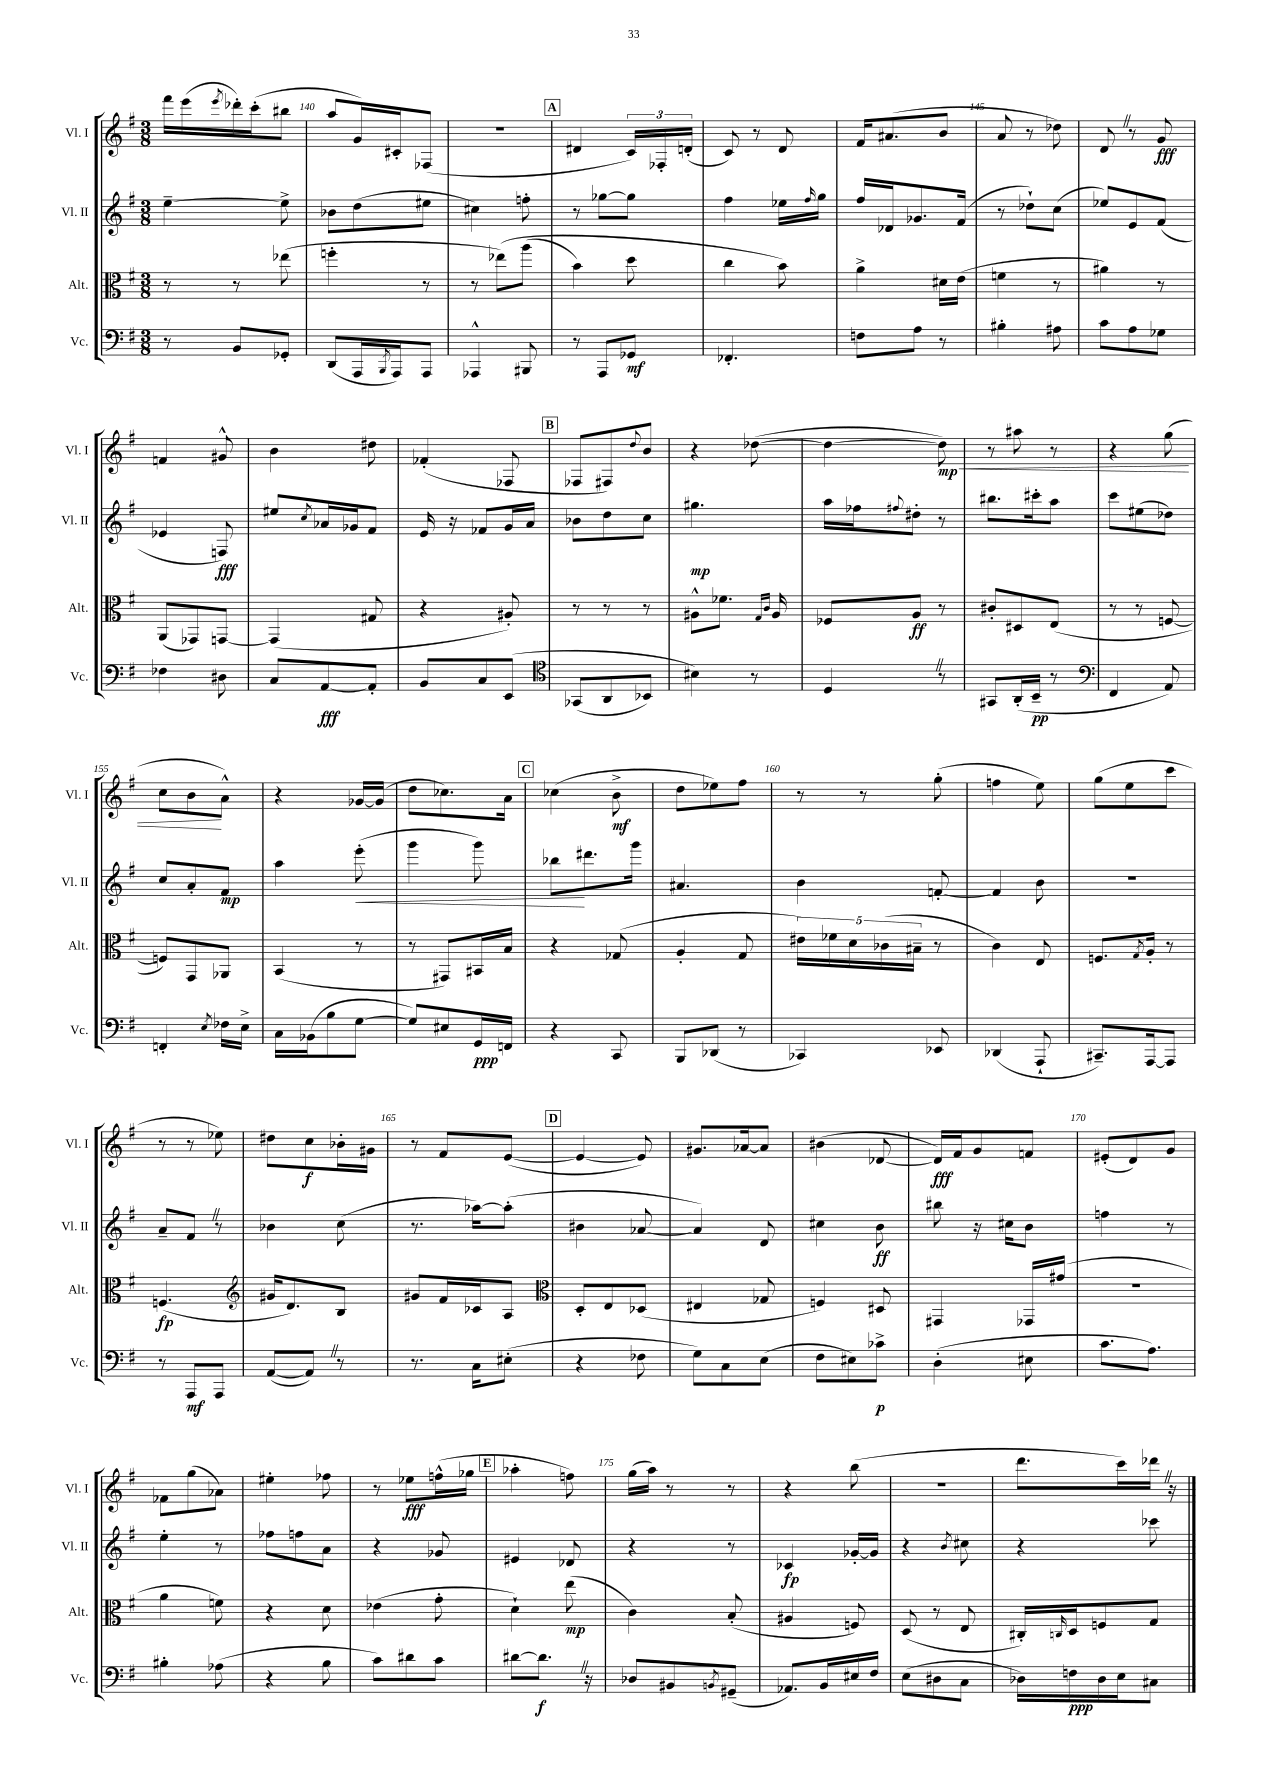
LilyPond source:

<<
\new StaffGroup <<
\new Staff = "s0" \with { instrumentName = "Vl. I" shortInstrumentName = "Vl. I" } {
    \clef treble \key g \major \numericTimeSignature \time 3/8
    fis'''16 e'''16( \acciaccatura { e'''8 } des'''16-.) c'''16-.( bis''8 |
    a''8 g'16) cis'16-. fes8( |
    R4. |
    \mark \markup { \box "A" } dis'4 \tuplet 3/2 { c'16) fes16-. d'16-.( } |
    c'8) r8 d'8 |
    fis'16 ais'8.( b'8 |
    a'8 r8 des''8) |
    d'8 \once \override BreathingSign.text = \markup { \musicglyph "scripts.caesura.straight" } \breathe r8 g'8\fff |
    f'4 gis'8-^ |
    b'4 dis''8 |
    fes'4-.( fes8 |
    \mark \markup { \box "B" } fes8 fis8) \appoggiatura { d''8 } b'8 |
    r4 des''8~( |
    des''4~ des''8\mp\<) |
    r8 ais''8 r8 |
    r4 g''8( |
    c''8 b'8\! a'8-^) |
    r4 ges'16~ ges'16( |
    d''8 ces''8.) a'16 |
    \mark \markup { \box "C" } ces''4( b'8->\mf |
    d''8 ees''8) fis''8 |
    r8 r8 g''8-.( |
    f''4 e''8) |
    g''8( e''8 c'''8 |
    r8 r8 ees''8) |
    dis''8 c''8\f bes'16-. gis'16 |
    r8 fis'8 e'8~( |
    \mark \markup { \box "D" } e'4~ e'8) |
    gis'8. aes'16~ aes'8 |
    bis'4( des'8~ |
    des'16\fff) fis'16 g'8 f'8 |
    eis'8-.( d'8) g'8 |
    fes'8 g''8( aes'8) |
    eis''4-. fes''8 |
    r8 ees''8\fff f''16-^( ges''16 |
    \mark \markup { \box "E" } aes''4-. f''8) |
    g''16( a''16) r8 r8 |
    r4 b''8( |
    R4. |
    d'''8. c'''16) des'''16 \once \override BreathingSign.text = \markup { \musicglyph "scripts.caesura.straight" } \breathe r16 \bar "|." |
}
\new Staff = "s1" \with { instrumentName = "Vl. II" shortInstrumentName = "Vl. II" } {
    \clef treble \key g \major \numericTimeSignature \time 3/8
    e''4~-- e''8-> |
    bes'8 d''8( eis''8 |
    cis''4) f''8-. |
    \mark \markup { \box "A" } r8 ges''8~ ges''8 |
    fis''4 ees''16 \grace { fis''16 } g''16 |
    fis''16 des'16 ges'8. fis'16( |
    r8 des''8-!) c''8( |
    ees''8) e'8 fis'8( |
    ees'4 f8\fff) |
    eis''8 \acciaccatura { c''8 } aes'16 ges'16 fis'8 |
    e'16 r16 fes'8 g'16 a'16 |
    \mark \markup { \box "B" } bes'8 d''8 c''8 |
    gis''4.\mp |
    a''16 fes''16 \appoggiatura { fis''8 } dis''8-. r8 |
    bis''8. cis'''16-. a''8 |
    c'''8 eis''8( des''8) |
    c''8 a'8-. fis'8\mp |
    a''4 e'''8-.\<( |
    g'''4 g'''8) |
    \mark \markup { \box "C" } bes''8\! dis'''8. g'''16 |
    ais'4. |
    b'4 f'8~-. |
    f'4 b'8 |
    R4. |
    a'8-- fis'8 \once \override BreathingSign.text = \markup { \musicglyph "scripts.caesura.straight" } \breathe r8 |
    bes'4 c''8( |
    r8. aes''16~) aes''8-.( |
    \mark \markup { \box "D" } bis'4 aes'8~ |
    aes'4) d'8 |
    cis''4 b'8\ff |
    bis''8 r16 cis''16 b'8 |
    f''4 r8 |
    e''4-. r8 |
    fes''8 f''8 a'8 |
    r4 ges'8 |
    \mark \markup { \box "E" } eis'4 des'8 |
    r4 r8 |
    ces'4\fp ges'16~-. ges'16 |
    r4 \acciaccatura { b'8 } cis''8 |
    r4 ces'''8 \bar "|." |
}
\new Staff = "s2" \with { instrumentName = "Alt." shortInstrumentName = "Alt." } {
    \clef alto \key g \major \numericTimeSignature \time 3/8
    r8 r8 ees''8( |
    f''4-. r8 |
    r8 ees''8)\( a''8( |
    \mark \markup { \box "A" } b'4) d''8 |
    c''4 b'8\) |
    a'4-> dis'16 e'16( |
    f'4 r8 |
    ais'4) r8 |
    a,8( ges,8) g,8~ |
    g,4( gis8 |
    r4 ais8-.) |
    \mark \markup { \box "B" } r8 r8 r8 |
    ais8-^ fes'8. \grace { g16 c'16 } ais16 |
    fes8 a8\ff r8 |
    cis'8-. dis8 e8( |
    r8 r8 f8~ |
    f8) g,8 aes,8 |
    b,4( r8 |
    r8 gis,8) bis,16 b16 |
    \mark \markup { \box "C" } r4 ges8( |
    a4-. g8 |
    \tuplet 5/4 { eis'16) fes'16 d'16 ces'16( bis16-- } r8 |
    c'4) e8 |
    f8. \acciaccatura { g8 } a16-. r8 |
    f4.\fp( |
    \clef treble gis'16 d'8.) b8 |
    gis'8 fis'16 ces'16 a8 |
    \mark \markup { \box "D" } \clef alto d8-. e8 des8( |
    eis4 ges8 |
    f4) dis8 |
    gis,4 ges,16 gis'16( |
    R4. |
    a'4 f'8) |
    r4 d'8 |
    ees'4( g'8-. |
    \mark \markup { \box "E" } d'4-!) e''8\mp( |
    c'4) b8-.( |
    ais4 f8) |
    d8( r8 e8 |
    cis16-.) \grace { c16 } d16 f8 g8 \bar "|." |
}
\new Staff = "s3" \with { instrumentName = "Vc." shortInstrumentName = "Vc." } {
    \clef bass \key g \major \numericTimeSignature \time 3/8
    r8 b,8 ges,8-. |
    d,8( a,,16 \acciaccatura { b,,8 } a,,16) a,,8 |
    aes,,4-^ bis,,8 |
    \mark \markup { \box "A" } r8 a,,8 ges,8\mf |
    fes,4.-. |
    f8 a8 r8 |
    bis4-. ais8 |
    c'8 a8 ges8 |
    fes4 dis8 |
    c8 a,8~\fff a,8-. |
    b,8 c8 e,8\( |
    \mark \markup { \box "B" } \clef tenor ges,8( a,8 bes,8) |
    bis4\) r8 |
    d4 \once \override BreathingSign.text = \markup { \musicglyph "scripts.caesura.straight" } \breathe r8 |
    gis,8 a,16-.( b,16--\pp r8 |
    \clef bass fis,4 a,8) |
    f,4-. \acciaccatura { e8 } fes16 e16-> |
    c16 bes,16( b8 g8~ |
    g8) eis8 g,16\ppp f,16 |
    \mark \markup { \box "C" } r4 c,8 |
    b,,8 des,8( r8 |
    ces,4) ees,8 |
    des,4( a,,8-! |
    cis,8.--) a,,16~ a,,8 |
    r8 a,,8\mf a,,8 |
    a,8~( a,8) \once \override BreathingSign.text = \markup { \musicglyph "scripts.caesura.straight" } \breathe r8 |
    r8. c16 eis8-.( |
    \mark \markup { \box "D" } r4 fes8 |
    g8) c8 e8( |
    fis8 eis8) ces'8->\p |
    d4-.( eis8 |
    c'8. a8.) |
    bis4-. aes8( |
    r4 b8 |
    c'8) dis'8 c'8 |
    \mark \markup { \box "E" } dis'8~ dis'8.\f \once \override BreathingSign.text = \markup { \musicglyph "scripts.caesura.straight" } \breathe r16 |
    des8 bis,8 \acciaccatura { b,8 } gis,8--( |
    aes,8.) b,16 eis16 fis16 |
    e8( dis8 c8 |
    des16) f16\ppp des16 e16 cis8 \bar "|." |
}
>>
>>
\layout { \context { \Score currentBarNumber = #139 \override BarNumber.break-visibility = ##(#f #t #t) barNumberVisibility = #(every-nth-bar-number-visible 5) } }
